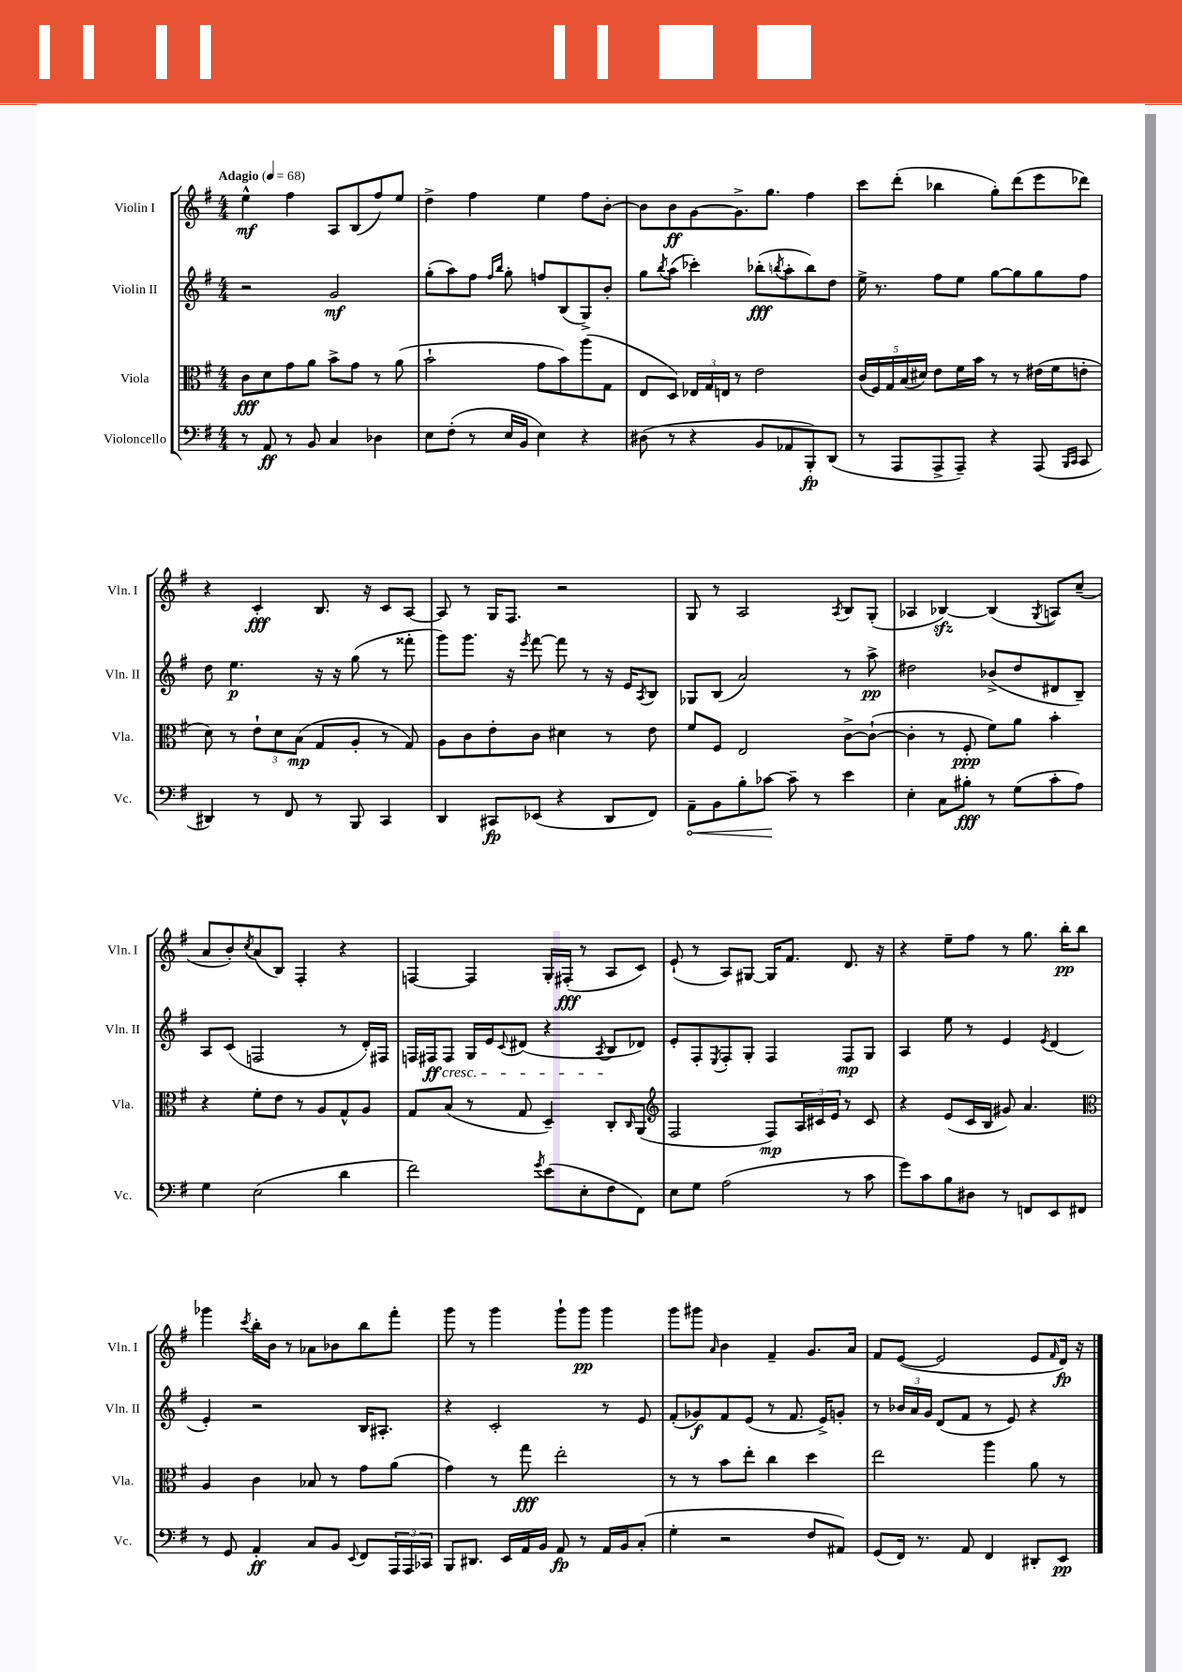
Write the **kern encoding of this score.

**kern	**kern	**kern	**kern
*staff4	*staff3	*staff2	*staff1
*clefF4	*clefC3	*clefG2	*clefG2
*k[f#]	*k[f#]	*k[f#]	*k[f#]
*M4/4	*M4/4	*M4/4	*M4/4
*MM68	*MM68	*MM68	*MM68
8r	8c	2r	4ee^^
8AA	8d	.	.
8r	8g	.	4ff#
8BB	8a	.	.
4C	8b^	2g	8A
.	8g	.	(8B
4D-	8r	.	8ff#)
.	(8a	.	8ee
=	=	=	=
8E	2b`	(8gg'	4dd^
(8F#'	.	8aa)	.
8r	.	8ff#	4ff#
.	.	16qqff#	.
.	.	16qqbb	.
16E	.	8gg'	.
16BB	.	.	.
4E)	8g	8ff	4ee
.	8b)	(8B	.
4r	(8aa	8G^)	8ff#
.	8G	8b'	[8b'
=	=	=	=
(8D#	8E	8gg	8b]
.	.	8qbb	.
8r	8D)	(8aa	8b
4r	24E-	4ccc-')	[8g
.	24G	.	.
.	24E	.	.
.	8r	.	8.g^]
8BB	2e	(8bb-'	.
.	.	.	8.gg
.	.	8qbb	.
8AA-	.	8aa'	.
8BBB')	.	8bb)	4ff#
(8DD	.	8dd	.
=	=	=	=
8r	(20c	16ee^	8ccc
.	20F#)	.	.
.	.	8.r	.
.	20G	.	.
8AAA	.	.	(8ddd'
.	(20B	.	.
.	20d#)	.	.
8AAA^	8e	8ff#	4bb-
8AAA~)	16f#	8ee	.
.	16b	.	.
4r	8r	[8gg	8gg')
.	8r	8gg]	(8ddd
(8AAA	(16e#	8gg	8eee
.	16f#	.	.
16qqBBB	.	.	.
16qqCC	.	.	.
8CC	8e'	8ff#	8ddd-)
=	=	=	=
4DD#)	8d)	8dd	4r
.	8r	4.ee	.
8r	12e`	.	4c'
.	12d	.	.
8FF#	.	.	.
.	(12B	.	.
8r	8G	16r	8.B
.	.	16r	.
8BBB	8A'	(8gg	.
.	.	.	16r
4CC	8r	8r	8c
.	8G)	8fff##'	[8A
=	=	=	=
4DD	8A	8ggg)	8A]
.	8c	8.ggg	8r
8CC#	8e'	.	16G
.	.	16r	8.F#
.	.	8qeee	.
(8EE-	8c	[8fff#	.
4r	4d#	8fff#]	2r
.	.	8r	.
8DD	8r	16r	.
.	.	16e	.
.	.	8qA	.
8FF#)	8e	8B	.
=	=	=	=
8AA~	8f#	8G-	8G
8BB	8F#	(8B	8r
8B'	2E	2a)	2A
[8c-	.	.	.
8c-~]	.	.	.
8r	.	.	.
.	.	.	8qA
4e	[8c^	8r	8B
.	(8c`_	8aa^	(8G'
=	=	=	=
4E'	4c']	2dd#	4A-
8C	8r	.	[4B-)
8B#'	8F#'	.	.
8r	8f#)	(8b-^	(4B-]
(8G	8a	8dd#	.
.	.	.	8qG
8c'	4b'	8d#	8A)
8A)	.	8B~)	(8cc~
=	=	=	=
4G	4r	8A	8a
.	.	(8c	8b')
.	.	.	8qcc
(2E	8f#'	2F	(8a
.	8e	.	8B)
.	8r	.	4F#'
.	8A	.	.
4d	8G^^	8r	4r
.	8A	16d')	.
.	.	16F#	.
=	=	=	=
2f#)	8G	16F	[4F
.	.	16F#	.
.	(8B	8F#	.
.	8r	16G	4F]
.	.	16e	.
.	.	8qqc	.
.	8G	(8d#	.
8qg	.	.	.
(8e	4D~)	4r	16G'
.	.	.	(16F#'
8E'	.	.	8r
.	.	8qA	.
8F#	8C'	8B	8A
.	16qqC	.	.
8FF#)	(8AA	8d-)	8c)
=	=	=	=
*	*clefG2	*	*
8E	2F#	8e'	(8e`
8G	.	8F#'	8r
.	.	8qE	.
(2A	.	8F#'	8A)
.	.	8G'	[8G#
.	8F#)	4F#	16G#]
.	.	.	8.f#
.	24A	.	.
.	24c#	.	.
.	24e	.	.
8r	8r	8F#	8.d
8c	8c#	8G	.
.	.	.	16r
=	=	=	=
8g)	4r	4A	4r
8c	.	.	.
8B	(8e	8ee	8ee~
8D#	16c	8r	8ff#
.	16B	.	.
8r	8g#)	4e	8r
8FF	4.a	.	8.gg
.	.	8qe	.
8EE	.	(4d	.
.	.	.	16bb'
8FF#	.	.	8bb
=	=	=	=
*	*clefC3	*	*
8r	4A	4e')	4ggg-
8GG	.	.	.
.	.	.	8qccc
4AA'	4c	2r	16bb'
.	.	.	16b
.	.	.	8r
8C	8B-	.	8a-
8BB	8r	.	8b-
8qqEE	.	.	.
8FF#	8g	16B	8bb
.	.	8.A#'	.
24AAA	(8a	.	8fff#'
24AAA	.	.	.
24CC-	.	.	.
=	=	=	=
8BBB	4g)	4r	8ggg
8.DD#	.	.	8r
.	8r	2c'	4ggg
16EE	.	.	.
16AA	8gg	.	.
16BB	.	.	.
8AA	2ee'	.	8ggg`
8r	.	.	8ggg
16AA	.	8r	4ggg
16BB	.	.	.
(8C'	.	8e	.
=	=	=	=
4G'	8r	(8f#'	8ggg
.	8r	8g-)	8ggg#
.	.	.	16qqa
2r	8b	8f#	4b
.	8ee'	(8e	.
.	4cc	8r	4f#~
.	.	8.f#	.
8F#	4dd	.	8.g
.	.	16e^)	.
8AA#)	.	8g'	.
.	.	.	16a
=	=	=	=
(8GG	2ee	8r	8f#
16FF#)	.	24b-	([8e
.	.	24a	.
8.r	.	.	.
.	.	24g	.
.	.	(8d	2e]
8AA	.	8f#	.
4FF#	4aa	8r	.
.	.	8e)	.
8DD#'	8a	4r	8e
.	.	.	16qqf#
8EE	8r	.	16d)
.	.	.	16r
==	==	==	==
*-	*-	*-	*-
